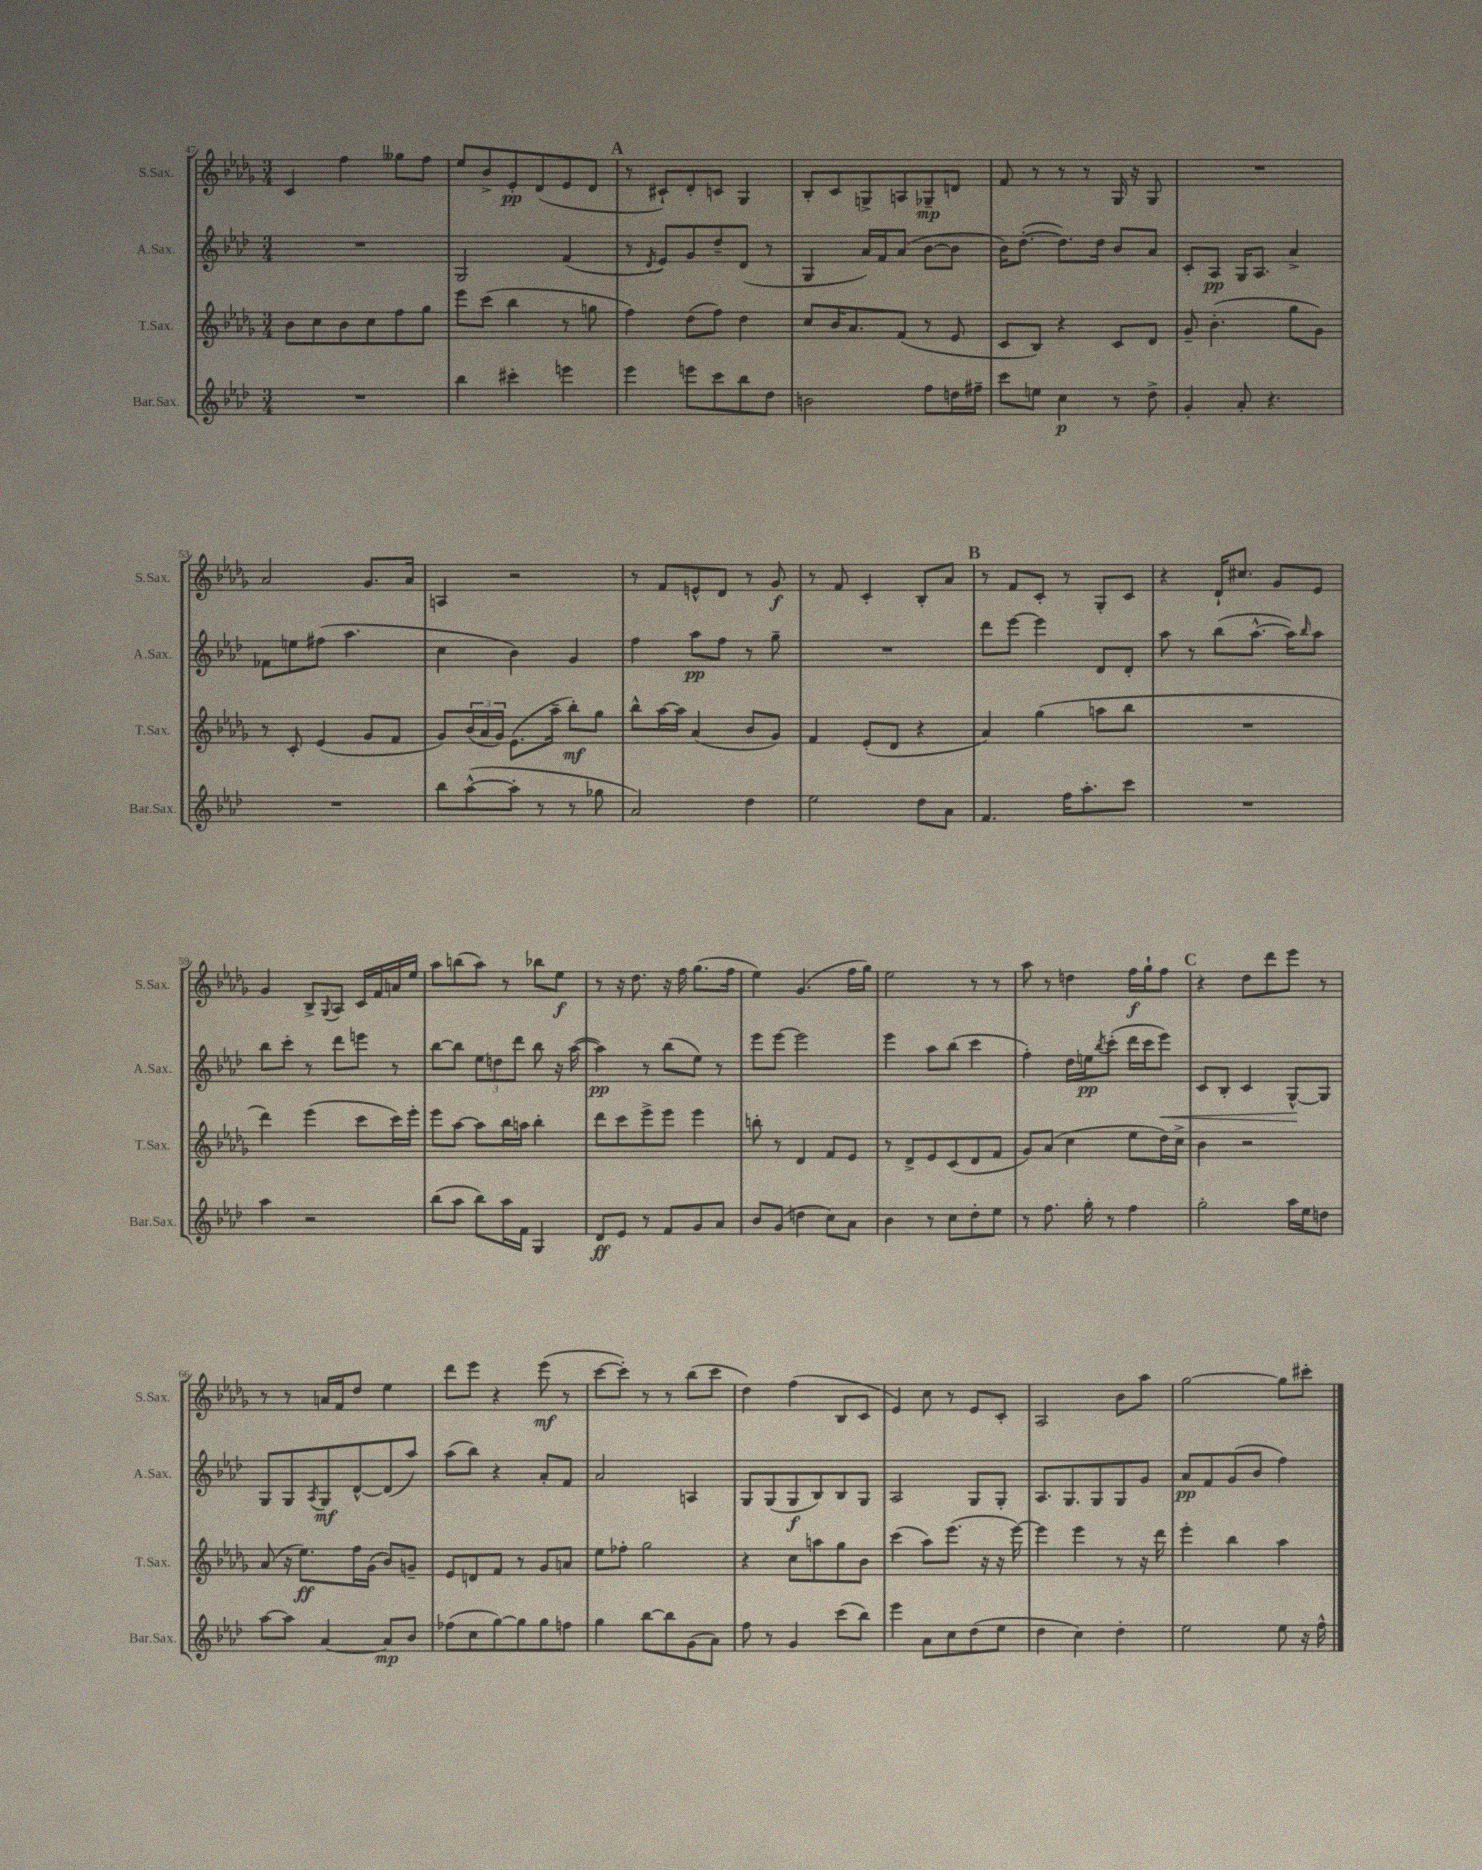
<<
\new StaffGroup <<
\new Staff = "s0" \with { instrumentName = "S.Sax." shortInstrumentName = "S.Sax." } {
    \clef treble \key des \major \numericTimeSignature \time 3/4
    c'4 f''4 geses''8 f''8 |
    ees''8 bes'8-> ees'8-.\pp des'8( ees'8 des'8 |
    \mark \markup { \bold "A" } r8 cis'8-!) des'8-. c'8 ges4 |
    bes8-. c'8 g8-> a8 ges8--\mp d'8 |
    f'8 r8 r8 r8 ges16 r16 ges8 |
    R2. |
    aes'2 ges'8. aes'16 |
    a4 r2 |
    r8 f'8 e'8-^ des'8 r8 ges'8\f |
    r8 f'8 c'4-. bes8-. aes'8 |
    \mark \markup { \bold "B" } r8 f'8 c'8-. r8 ges8-. c'8 |
    r4 des'16-! cis''8. ges'8 ees'8 |
    ges'4 bes8-> \appoggiatura { ges8 } aes8 c'16 f'16 a'16 ees''16 |
    aes''8 b''8( aes''8) r8 bes''8 ees''8\f |
    r8 r16 des''8. r16 f''16 ges''8.( f''16 |
    ees''4) ges'4.( f''16 ges''16) |
    ees''2 r8 r8 |
    aes''8 r8 d''4 f''16\f ges''16-! f''8 |
    \mark \markup { \bold "C" } r4 des''8 des'''8 ees'''8 r8 |
    r8 r8 a'16 f'16 des''8 ees''4 |
    des'''8 ees'''8 r4 ees'''8\mf( r8 |
    c'''8~ c'''8-.) r8 r8 bes''8( c'''8 |
    des''4) f''4( bes8 c'8 |
    ees'4) c''8 r8 ees'8 c'8-. |
    aes2 bes'8 aes''8 |
    ges''2~ ges''8 cis'''8-. \bar "|." |
}
\new Staff = "s1" \with { instrumentName = "A.Sax." shortInstrumentName = "A.Sax." } {
    \clef treble \key aes \major \numericTimeSignature \time 3/4
    R2. |
    g2 f'4( |
    \mark \markup { \bold "A" } r8 \acciaccatura { des'8 } ees'8) g'8 des''8-- des'8( r8 |
    g4 aes'16) f'16 aes'8( bes'8~ bes'8 |
    bes'16) des''8.~-.( des''8.) des''16 bes'8 aes'8 |
    c'8-. aes8\pp g16 aes8. aes'4-> |
    fes'8 e''8 fis''8( aes''4. |
    c''4 bes'4) g'4 |
    f''4 aes''8\pp f''8 r8 g''8-- |
    R2. |
    \mark \markup { \bold "B" } des'''8 ees'''8~ ees'''4 des'8 des'8-. |
    aes''8 r8 bes''8( aes''8.~-^ aes''16) \grace { bes''16 } aes''8 |
    bes''8 c'''8-. r8 des'''8 e'''8 r8 |
    bes''8~ bes''8 \tuplet 3/2 { ees''8 d''8 des'''8 } bes''8 r16 aes''16~( |
    aes''4\pp) r8 bes''8( ees''8) r8 |
    ees'''8 ees'''8~ ees'''2 |
    ees'''4 aes''8 bes''8( c'''4 |
    f''4-.) des''16 e''16\pp \acciaccatura { bes''8 } c'''8-.( des'''16 c'''16 ees'''8\<) |
    \mark \markup { \bold "C" } c'8 bes8-. c'4 g8~-^\! g8 |
    g8 g8 \acciaccatura { aes8 } g8\mf des'8~-^ des'8( aes''8) |
    aes''8( bes''8) r4 aes'8-. f'8 |
    aes'2 a4 |
    g8 g8( g8\f bes8) bes8 g8 |
    aes2 g8 g8-. |
    aes8. g8. g8 g8 g'8 |
    aes'8\pp f'8 g'8( bes'8 f''4) \bar "|." |
}
\new Staff = "s2" \with { instrumentName = "T.Sax." shortInstrumentName = "T.Sax." } {
    \clef treble \key des \major \numericTimeSignature \time 3/4
    bes'8 c''8 bes'8 c''8 f''8 ges''8 |
    ees'''8 c'''8( bes''4 r8 g''8 |
    \mark \markup { \bold "A" } f''4) des''8( f''8) des''4 |
    c''8 bes'16 aes'8. f'8( r8 ees'8 |
    c'8 bes8) r4 c'8 des'8 |
    ges'8-- bes'4.-.( ges''8 ges'8) |
    r8 c'8-. ees'4( ges'8 f'8 |
    ges'8) \tuplet 3/2 { bes'16( aes'16 ges'16) } ees'8.( aes''16-- bes''8-.\mf) ges''8 |
    bes''8-^ aes''16~ aes''16 aes'4( bes'8 ges'8) |
    f'4 ees'8-.( des'8 r4 |
    \mark \markup { \bold "B" } aes'4) ges''4( a''8 bes''8 |
    R2. |
    des'''4) ees'''4( c'''8 c'''16) ees'''16-. |
    ees'''8 aes''8~ aes''8 bes''16 a''16 bes''4-. |
    des'''8 c'''8 ees'''8-> ees'''8 ees'''4 |
    b''8-. r8 des'4 f'8 ees'8 |
    r8 des'8-> ees'8 c'8( des'8 f'8 |
    ges'8) aes'8( c''4 ees''8 des''16) c''16-> |
    \mark \markup { \bold "C" } bes'4 r2 |
    aes'8( r16 ees''8.\ff) f''16 ges'16( bes'8) g'8-- |
    ees'8 d'8 f'8 r8 ges'8 a'8 |
    ees''8 fes''8-. ges''2 |
    r4 c''8 a''8 ges''8 bes'8 |
    c'''4( aes''8) ees'''8.( r16 r16 ees'''16~) |
    ees'''4 ees'''4 r8 r16 des'''16 |
    ees'''4-. bes''4 aes''4 \bar "|." |
}
\new Staff = "s3" \with { instrumentName = "Bar.Sax." shortInstrumentName = "Bar.Sax." } {
    \clef treble \key aes \major \numericTimeSignature \time 3/4
    R2. |
    bes''4 cis'''4-. e'''4 |
    \mark \markup { \bold "A" } ees'''4 e'''8 c'''8 bes''8 des''8 |
    b'2 f''8 d''16 fis''16-- |
    c'''8 e''8 c''4\p r8 des''8-> |
    g'4-. aes'8-. r4. |
    R2. |
    bes''8 aes''8~-^( aes''8-. r8 r8 ges''8 |
    aes'2) des''4 |
    ees''2 des''8 aes'8 |
    \mark \markup { \bold "B" } f'4. f''16 aes''8.-. c'''8 |
    R2. |
    aes''4 r2 |
    bes''8( aes''8 bes''8) aes''16 f'16 g4 |
    des'8\ff ees'8 r8 f'8 g'8 aes'8 |
    bes'8 g'8( d''4 c''8) aes'8 |
    bes'4 r8 c''8 des''8-. ees''8 |
    r8 f''8. g''16-. r8 f''4 |
    \mark \markup { \bold "C" } g''2-. aes''16 ees''16 d''8 |
    aes''8~ aes''8 aes'4~ aes'8\mp bes'8 |
    fes''8( c''8 g''8~) g''8 g''8 f''8 |
    g''4 bes''8~ bes''8 g'8( aes'8) |
    f''8 r8 g'4 c'''8( bes''8) |
    ees'''4 aes'8 c''8 des''8( ees''8 |
    des''4 c''4) des''4-. |
    ees''2 ees''8 r16 f''16-^ \bar "|." |
}
>>
>>
\layout { \context { \Score currentBarNumber = #47 } }
